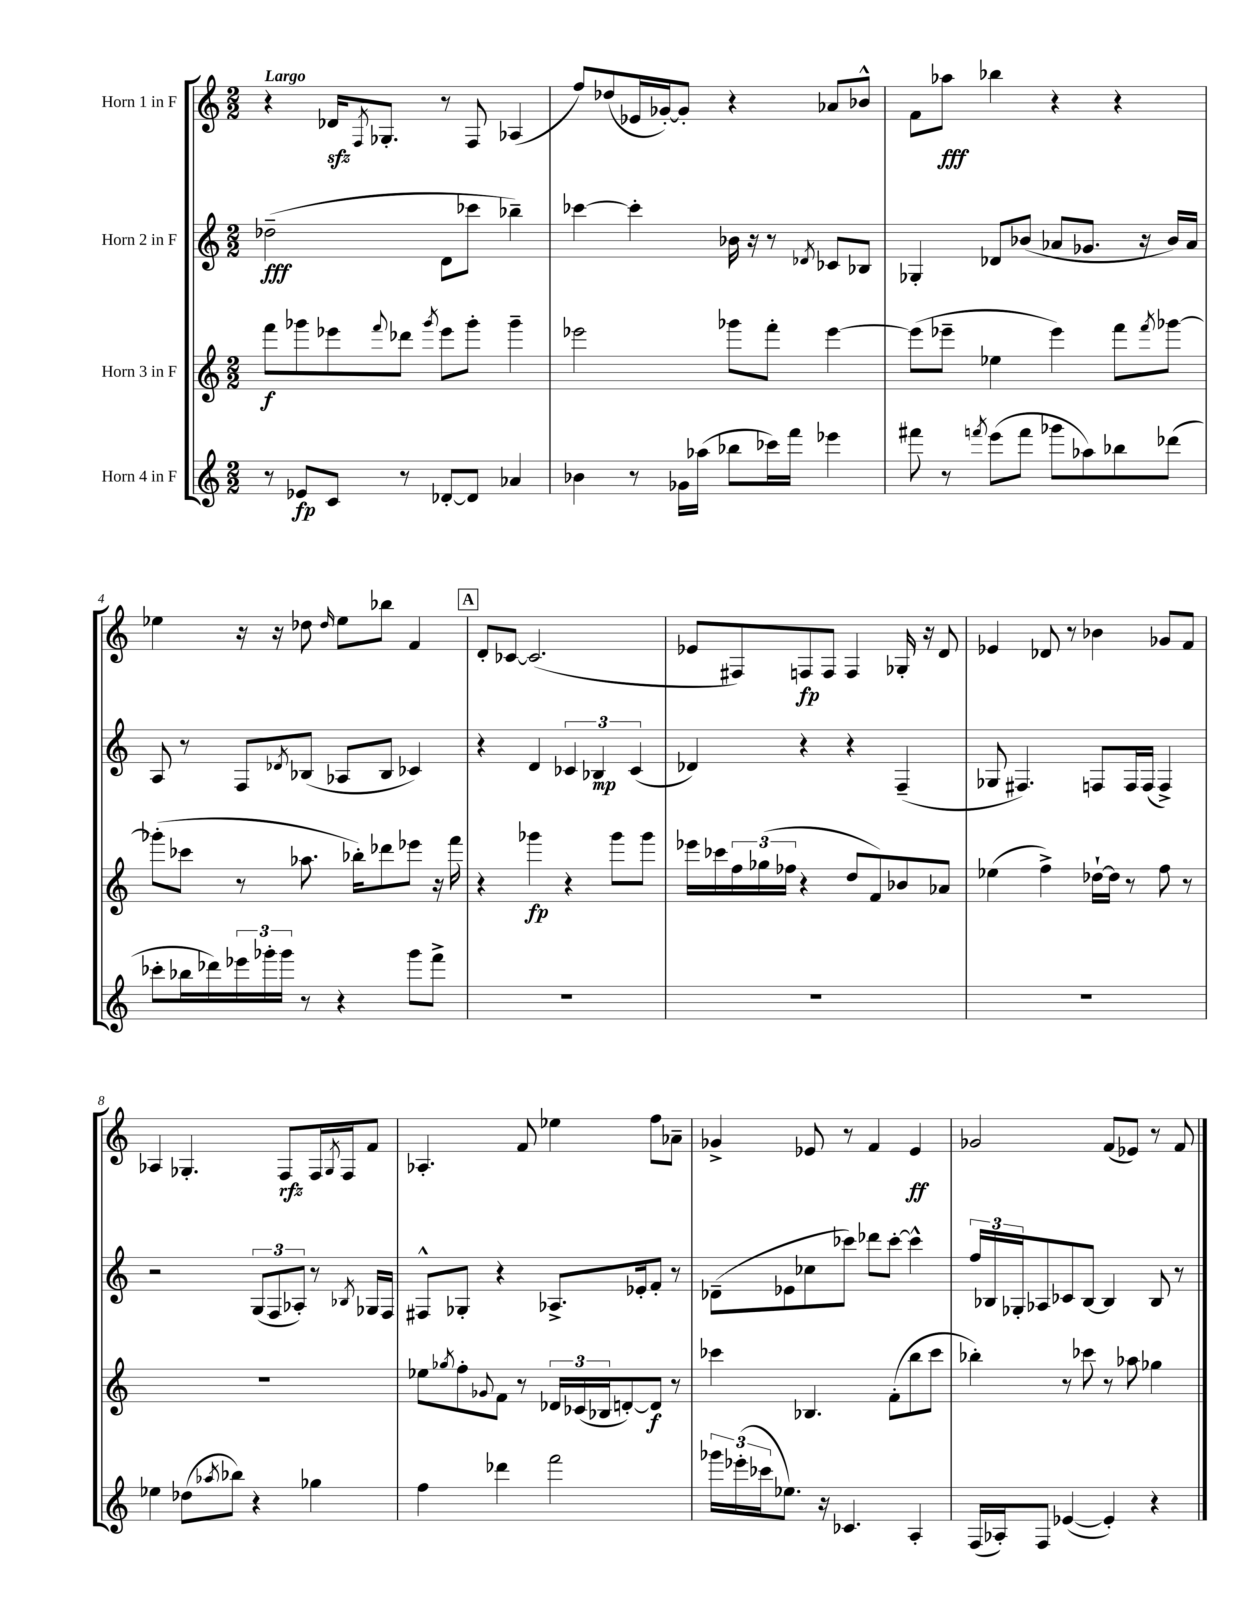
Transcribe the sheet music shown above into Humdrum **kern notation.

**kern	**kern	**kern	**kern
*staff4	*staff3	*staff2	*staff1
*clefG2	*clefG2	*clefG2	*clefG2
*k[]	*k[]	*k[]	*k[]
*M2/2	*M2/2	*M2/2	*M2/2
8r	8fff	(2dd-~	4r
8e-	8ggg-	.	.
8c	8eee-	.	16d-
.	.	.	8qF
.	.	.	8.G-'
.	8qqfff	.	.
8r	8ddd-	.	.
.	8qggg-	.	.
[8d-'	8eee-	8d	8r
8d-]	8ggg-'	8ccc-	8F
4a-	4ggg-~	4bb-~)	(4A-
=	=	=	=
4b-	2eee-	[4ccc-	8ff)
.	.	.	(8dd-
8r	.	4ccc-']	16e-
.	.	.	[16g-')
16g-	.	.	8g-']
(16aa-	.	.	.
8bb-	8ggg-	16b-	4r
.	.	16r	.
16ccc-)	8fff'	8r	.
16fff	.	.	.
.	.	8qd-	.
4eee-	[4eee-	8c-	8a-
.	.	8B-	8b-^^
=	=	=	=
8fff#	(8eee-]	4G-'	8f
8r	8eee-~	.	8aa-
8qfff	.	.	.
(8eee	4ee-	8d-	4bb-
8fff	.	(8b-	.
8ggg-	4eee-)	8a-	4r
8aa-)	.	8.g-	.
8bb-	8fff	.	4r
.	.	16r	.
.	8qfff	.	.
(8ddd-	[8ggg-	16b-)	.
.	.	16a-	.
=	=	=	=
8ccc-'	(8ggg-']	8A	4ee-
16bb-	8ccc-	8r	.
16ddd-)	.	.	.
24eee-	8r	8F	16r
24ggg-'	.	.	.
.	.	.	16r
24ggg-	.	.	.
.	.	8qd-	.
8r	8.aa-	(8B-	8dd-
.	.	.	16qqdd-
4r	.	8A-	8ee-
.	16bb-')	.	.
.	8ddd-	8B-	8bb-
8ggg-	8eee-	4c-)	4f
8fff^	16r	.	.
.	16fff	.	.
=	=	=	=
1r	4r	4r	8d'
.	.	.	[8c-
.	4ggg-	4d	(2.c-]
.	4r	6c-	.
.	.	6B-	.
.	8ggg-	.	.
.	.	(6c-	.
.	8ggg-	.	.
=	=	=	=
1r	16eee-	4d-)	8e-
.	16ccc-	.	.
.	24ff	.	8F#)
.	(24gg-	.	.
.	24ff-	.	.
.	4r	4r	8F
.	.	.	8F
.	8dd	4r	4F
.	8f)	.	.
.	8b-	(4F~	16G-'
.	.	.	16r
.	8a-	.	8d
=	=	=	=
1r	(4ee-	8G-	4e-
.	.	4.F#)	.
.	4ff^)	.	8d-
.	.	.	8r
.	[16dd-`	8F	4b-
.	16dd-]	.	.
.	8r	16F	.
.	.	(16F	.
.	8ff	4F^)	8g-
.	8r	.	8f
=	=	=	=
4ee-	1r	2r	4A-
(8dd-	.	.	4.G-'
8qaa-	.	.	.
8bb-)	.	.	.
4r	.	(12G	.
.	.	12F	.
.	.	.	8F
.	.	12A-')	.
4gg-	.	8r	16F
.	.	.	8qG-
.	.	.	16F
.	.	8qB-	.
.	.	16G-	8f
.	.	16F	.
=	=	=	=
4ff	8ee-	8F#^^	4.A-'
.	8qgg-	.	.
.	8ff'	8G-'	.
.	8qqg-	.	.
4ddd-	8f	4r	.
.	8r	.	8f
2fff	24d-	8.A-^	4ee-
.	(24c-	.	.
.	24B-	.	.
.	[8d')	.	.
.	.	16e-'	.
.	8d]	8f'	8ff
.	8r	8r	8a-~
=	=	=	=
24ggg-	4ccc-	(8d-~	4g-^
(24eee-'	.	.	.
24ccc-	.	.	.
8.ee-)	.	8e-	.
.	4.B-	8cc-	8e-
16r	.	.	.
4.c-	.	8ccc-)	8r
.	.	8ddd-	4f
.	(8f'	[8ccc-'	.
4A'	8bb	4ccc-^^]	4e-
.	8ccc-	.	.
=	=	=	=
(16F	4bb-')	24ff	2g-
.	.	24B-	.
16A-')	.	.	.
.	.	24G-'	.
8F	.	8A-	.
([4e-	8r	8c-	.
.	8ccc-	[8B-	.
4e-'])	8r	4B-]	(8f
.	8aa-	.	8e-)
4r	4gg-	8B-	8r
.	.	8r	8f
==	==	==	==
*-	*-	*-	*-
